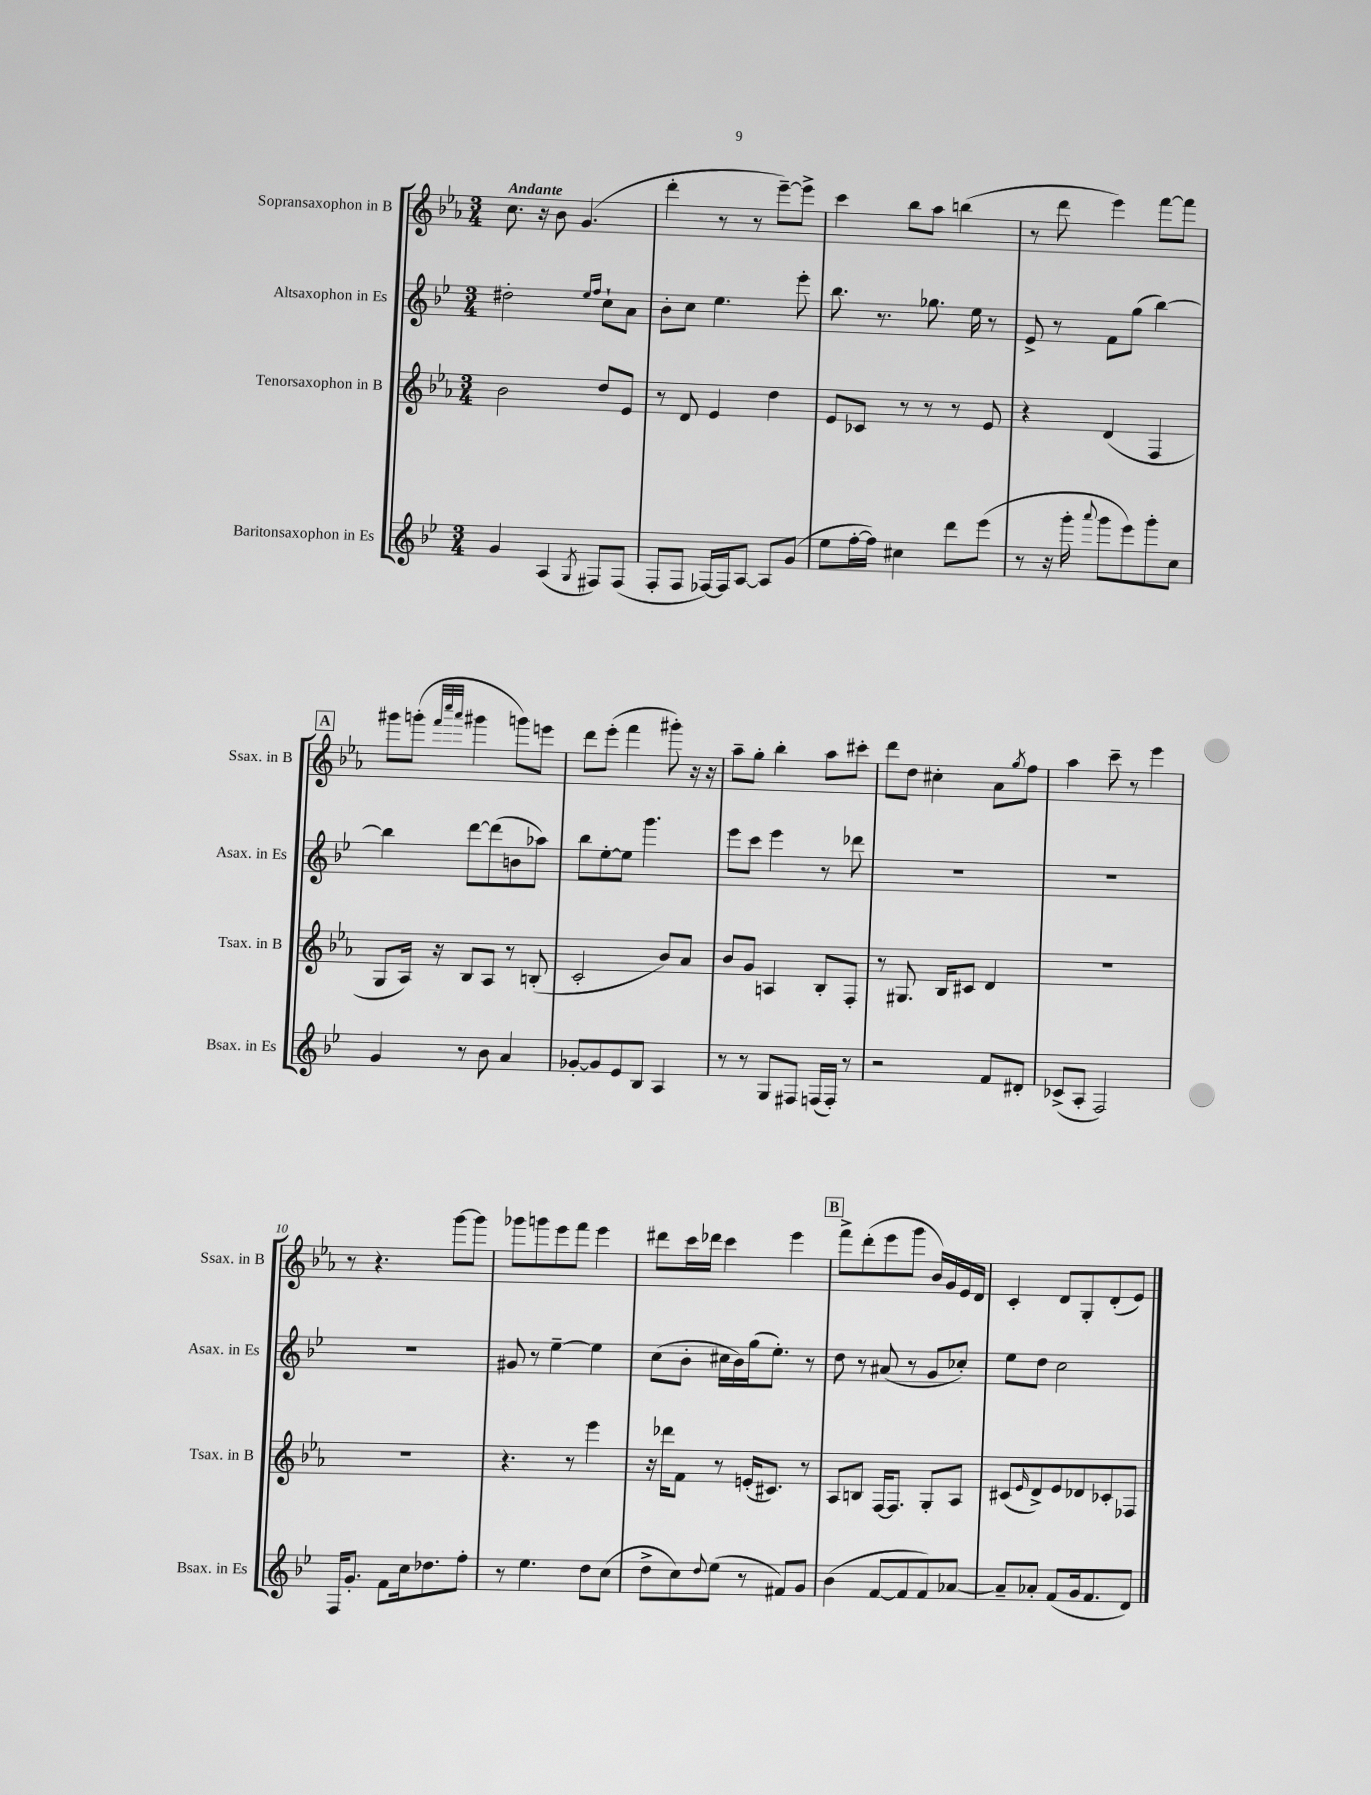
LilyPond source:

<<
\new StaffGroup <<
\new Staff = "s0" \with { instrumentName = "Sopransaxophon in B" shortInstrumentName = "Ssax. in B" } {
    \clef treble \key ees \major \numericTimeSignature \time 3/4 \tempo "Andante"
    c''8. r16 bes'8 g'4.( |
    d'''4-. r8 r8 ees'''8~--) ees'''8-> |
    c'''4 bes''8 aes''8 b''4( |
    r8 d'''8 ees'''4) f'''8~ f'''8 |
    \mark \markup { \box "A" } gis'''8 g'''8-.( \grace { f'''32 c''''32 aes'''32 } gis'''4 g'''8) e'''8 |
    d'''8 ees'''8-.( f'''4 gis'''8-.) r16 r16 |
    aes''8-- g''8-. bes''4-. aes''8 cis'''8-. |
    d'''8 d''8 cis''4-. aes'8 \acciaccatura { g''8 } f''8 |
    aes''4 c'''8-- r8 ees'''4 |
    r8 r4. g'''8~ g'''8 |
    ges'''8 g'''8 ees'''8 f'''8 ees'''4 |
    dis'''8 c'''16 des'''16 c'''4 ees'''4 |
    \mark \markup { \box "B" } f'''8-> d'''8-.( ees'''8 g'''8 bes'16) g'16 ees'16 d'16 |
    c'4-. d'8 g8-. d'8-.( ees'8) \bar "|." |
}
\new Staff = "s1" \with { instrumentName = "Altsaxophon in Es" shortInstrumentName = "Asax. in Es" } {
    \clef treble \key bes \major \numericTimeSignature \time 3/4
    dis''2-. \grace { ees''16 f''16 } c''8-! a'8 |
    bes'8-. c''8 ees''4. ees'''8-. |
    bes''8. r8. ges''8. ees''16 r8 |
    ees'8-> r8 f'8 g''8( bes''4~) |
    \mark \markup { \box "A" } bes''4 d'''8~ d'''8( b'8 aes''8) |
    bes''8 ees''8~-. ees''8 g'''4. |
    ees'''8 c'''8 ees'''4 r8 des'''8 |
    R2. |
    R2. |
    R2. |
    gis'8 r8 ees''4~-- ees''4 |
    c''8( bes'8-. cis''16 bes'16) g''16( ees''8.-.) r8 |
    \mark \markup { \box "B" } d''8 r8 ais'8( r8 g'8 ces''8-.) |
    ees''8 d''8 c''2 \bar "|." |
}
\new Staff = "s2" \with { instrumentName = "Tenorsaxophon in B" shortInstrumentName = "Tsax. in B" } {
    \clef treble \key ees \major \numericTimeSignature \time 3/4
    bes'2 d''8 ees'8 |
    r8 d'8 ees'4 d''4 |
    ees'8 ces'8 r8 r8 r8 ees'8 |
    r4 d'4( f4 |
    \mark \markup { \box "A" } g8 aes16) r16 bes8 aes8 r8 b8-.( |
    c'2-. bes'8) aes'8 |
    bes'8 g'8 a4 bes8-. f8-. |
    r8 gis8. bes16 cis'8 d'4 |
    R2. |
    R2. |
    r4. r8 ees'''4 |
    r16 des'''16 f'8 r8 e'16-.( cis'8.) r8 |
    \mark \markup { \box "B" } aes8 b8 f16~ f8. g8-. aes8 |
    cis'8( \grace { ees'16 } d'8->) ees'8 des'8 ces'8-. fes8 \bar "|." |
}
\new Staff = "s3" \with { instrumentName = "Baritonsaxophon in Es" shortInstrumentName = "Bsax. in Es" } {
    \clef treble \key bes \major \numericTimeSignature \time 3/4
    g'4 a4( \acciaccatura { g8 } fis8) fis8( |
    f8-. f8 fes16~) fes16 a8~ a8 g'8( |
    ees''8 f''16~-. f''16) cis''4 d'''8 ees'''8( |
    r8 r16 g'''16-. \appoggiatura { a'''8 } g'''8 ees'''8) g'''8-. c''8 |
    \mark \markup { \box "A" } g'4 r8 bes'8 a'4 |
    ges'8~-. ges'8 ees'8 bes8 a4 |
    r8 r8 g8 fis8 f16( f16-.) r8 |
    r2 f'8 dis'8-. |
    ces'8->( a8-. f2) |
    f16 g'8.-. f'8 c''16 des''8. f''8-. |
    r8 ees''4. d''8 c''8( |
    d''8-> c''8) \appoggiatura { d''8 } ees''8( r8 fis'8) g'8 |
    \mark \markup { \box "B" } bes'4( f'8~ f'8 f'8) aes'8~ |
    aes'8-- aes'8-. f'8( g'16 f'8. d'8) \bar "|." |
}
>>
>>
